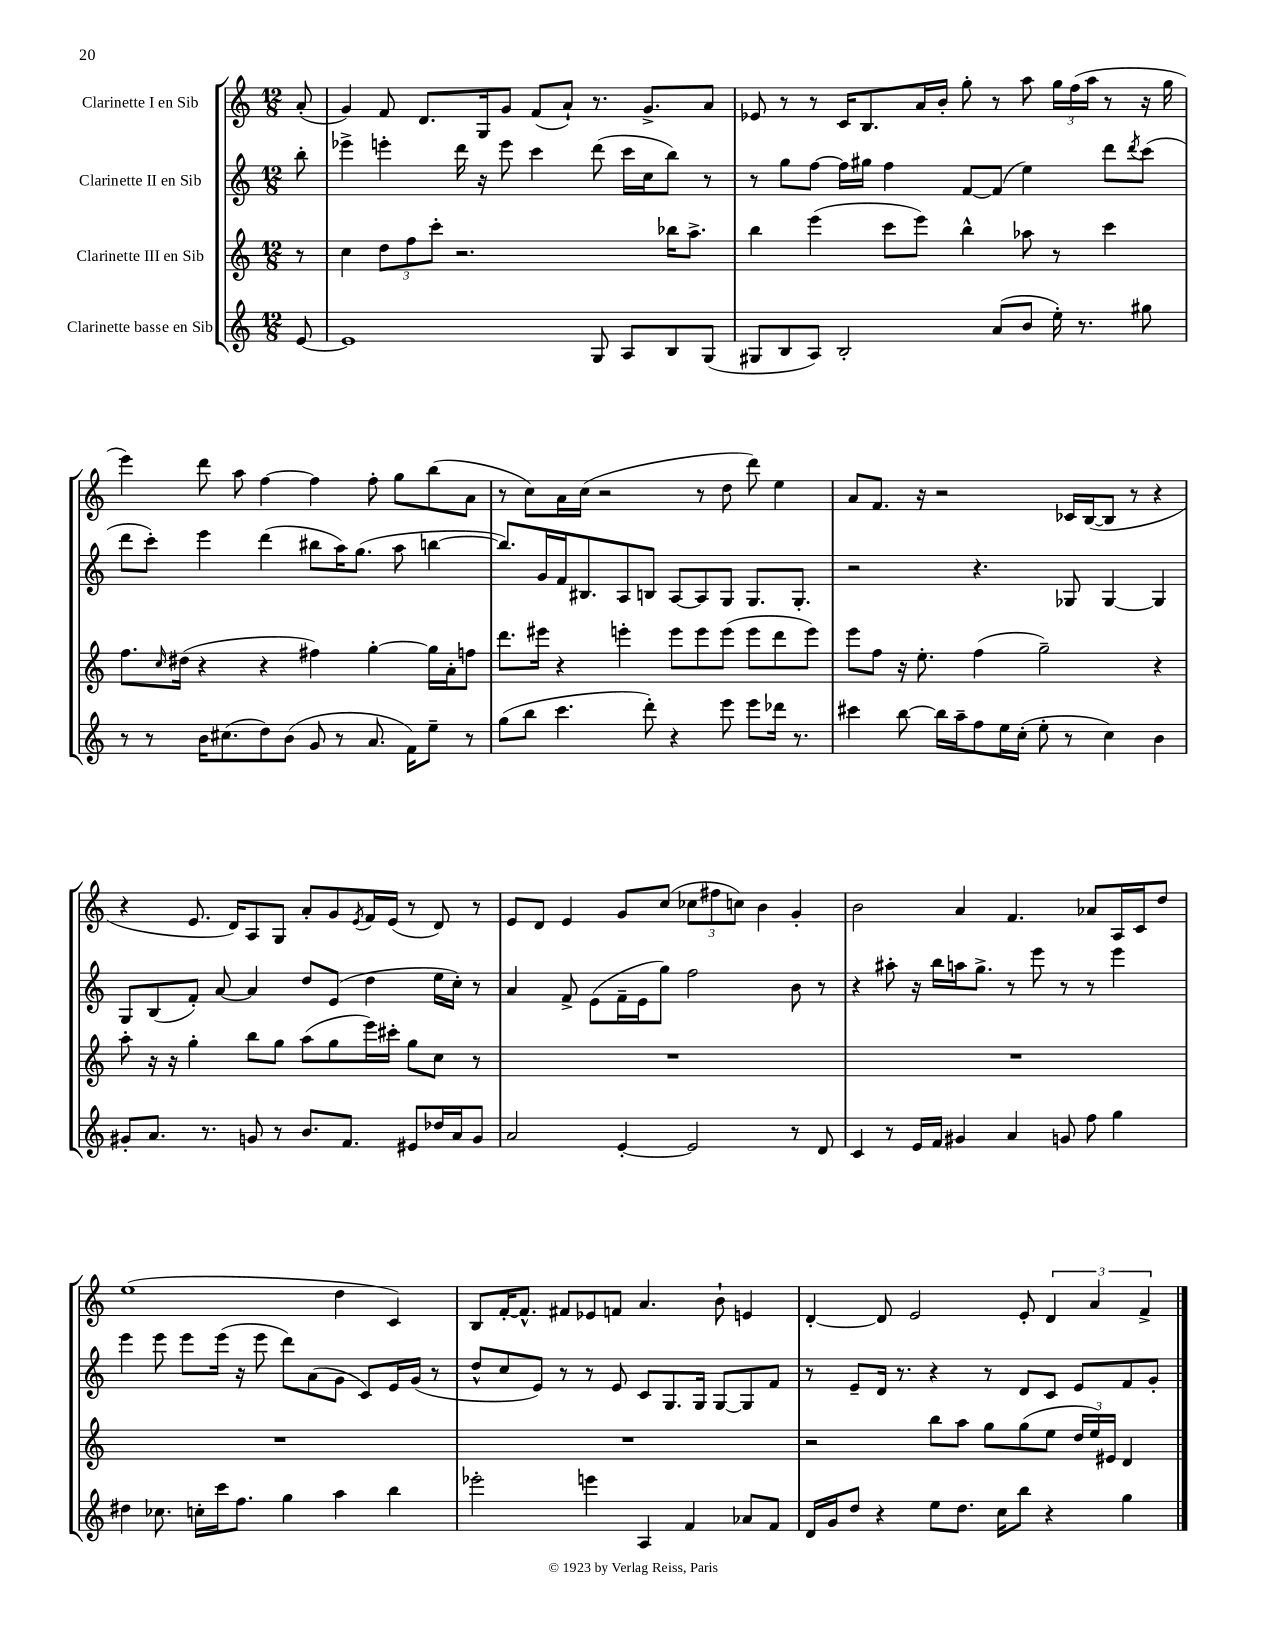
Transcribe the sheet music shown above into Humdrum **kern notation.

**kern	**kern	**kern	**kern
*staff4	*staff3	*staff2	*staff1
*clefG2	*clefG2	*clefG2	*clefG2
*k[]	*k[]	*k[]	*k[]
*M12/8	*M12/8	*M12/8	*M12/8
[8e	8r	8bb'	(8a'
=	=	=	=
1e]	4cc	4eee-^	4g)
.	12dd	4eee'	8f
.	12ff	.	.
.	.	.	8.d
.	12ccc'	.	.
.	2.r	16ddd	.
.	.	16r	16G
.	.	8eee	8g
.	.	4ccc	(8f
.	.	.	8a`)
8G	.	(8ddd	8.r
8A	.	16ccc	.
.	.	16cc	8.g^
8B	16bb-	8bb)	.
.	8.aa^	.	.
(8G	.	8r	8a
=	=	=	=
8G#	4bb	8r	8e-
8B	.	8gg	8r
8A)	(4eee	[8ff	8r
2B'	.	16ff]	16c
.	.	16gg#	8.B
.	8ccc	4ff	.
.	8eee)	.	16a
.	.	.	16b'
.	4bb^^	[8f	8gg'
(8a	.	(8f]	8r
8b	8aa-	4ee)	8aa
16ee')	8r	.	24gg
.	.	.	(24ff
8.r	.	.	.
.	.	.	24aa
.	4ccc	8ddd	8r
.	.	8qddd	.
8gg#	.	(8ccc	16r
.	.	.	16gg
=	=	=	=
8r	8.ff	8ddd	4eee)
8r	.	8ccc')	.
.	16qqcc	.	.
.	(16dd#	.	.
16b	4r	4eee	8ddd
(8.cc#	.	.	.
.	.	.	8aa
8dd)	4r	(4ddd	[4ff
(8b	.	.	.
8g	4ff#)	8bb#	4ff]
8r	.	16aa)	.
.	.	(8.gg	.
8.a	[4gg'	.	8ff'
.	.	8aa	8gg
16f)	.	.	.
8ee~	16gg]	[4bb	(8bb
.	16a'	.	.
8r	8ff	.	8a
=	=	=	=
(8gg	8.ddd	8.bb])	8r
8bb	.	.	8cc)
.	16eee#	16g	.
4.ccc	4r	16f	16a
.	.	8.B#	(16cc
.	.	.	2r
.	4eee'	8A	.
8ddd')	.	8B	.
4r	8eee	[8A	.
.	8eee	8A]	8r
8eee	(8eee	8G	8dd
8eee	8eee	8.G	8ddd)
16ddd-	8ddd	.	4ee
8.r	.	8.G'	.
.	8eee)	.	.
=	=	=	=
4ccc#	8eee	2r	8a
.	8ff	.	8.f
[8bb	16r	.	.
.	8.ee'	.	16r
16bb]	.	.	2r
16aa~	.	.	.
8ff	(4ff	4.r	.
16ee	.	.	.
(16cc'	.	.	.
8ee'	2gg~)	.	.
8r	.	8G-	16c-
.	.	.	([16B
4cc)	.	[4G-	8B]
.	.	.	8r
4b	4r	4G-]	4r
=	=	=	=
8g#'	8aa'	8G	4r
8.a	16r	(8B	.
.	16r	.	.
.	4gg'	8f')	8.e
8.r	.	.	.
.	.	[8a	.
.	.	.	16d)
8g	8bb	4a]	8A
8r	8gg	.	8G
8.b	(8aa	8dd	8a'
.	8gg	(8e	8g
8.f	.	.	.
.	.	.	8qe
.	16eee)	4dd	16f
.	16ccc#'	.	(16e
8e#	8gg	.	8r
16dd-	8cc	16ee	8d)
16a	.	16cc')	.
8g	8r	8r	8r
=	=	=	=
2a	1.r	4a	8e
.	.	.	8d
.	.	8f^	4e
.	.	(8e	.
[4e'	.	16f~	8g
.	.	16e	.
.	.	8gg)	(8cc
2e]	.	2ff	12cc-
.	.	.	12ff#
.	.	.	12cc)
.	.	.	4b
8r	.	8b	4g'
8d	.	8r	.
=	=	=	=
4c	1.r	4r	2b
8r	.	8aa#'	.
16e	.	16r	.
16f	.	16bb	.
4g#	.	16aa	4a
.	.	8.gg^	.
4a	.	8r	4.f
.	.	8eee	.
8g	.	8r	.
8ff	.	8r	8a-
4gg	.	4eee	16A
.	.	.	16c
.	.	.	8dd
=	=	=	=
4dd#	1.r	4eee	(1ee
8.cc-	.	8eee	.
.	.	8eee	.
16cc'	.	.	.
16ccc	.	(16eee	.
8.ff	.	16r	.
.	.	8eee	.
4gg	.	8ddd)	.
.	.	(8a	.
4aa	.	8g	4dd
.	.	8c)	.
4bb	.	16e	4c)
.	.	(16g	.
.	.	8r	.
=	=	=	=
2eee-'	1.r	8dd^^	8B
.	.	8cc	[16f'
.	.	.	8.f^^]
.	.	8e)	.
.	.	8r	8f#
4eee	.	8r	8e-
.	.	8e	8f
4A	.	8c	4.a
.	.	8.G	.
4f	.	.	.
.	.	16G	.
.	.	[8G	8b`
8a-	.	8G]	4e
8f	.	8f	.
=	=	=	=
16d	2r	8r	[4d'
16g	.	.	.
8dd	.	8e~	.
4r	.	16d	8d]
.	.	8.r	.
.	.	.	2e
8ee	8bb	4r	.
8.dd	8aa	.	.
.	8gg	8r	.
16cc	.	.	.
8bb	(8gg	8d	8e'
4r	8ee	8c	6d
.	24dd	8e	.
.	24ee)	.	6a
.	24e#	.	.
4gg	4d	8f	.
.	.	.	6f^
.	.	8g'	.
==	==	==	==
*-	*-	*-	*-
